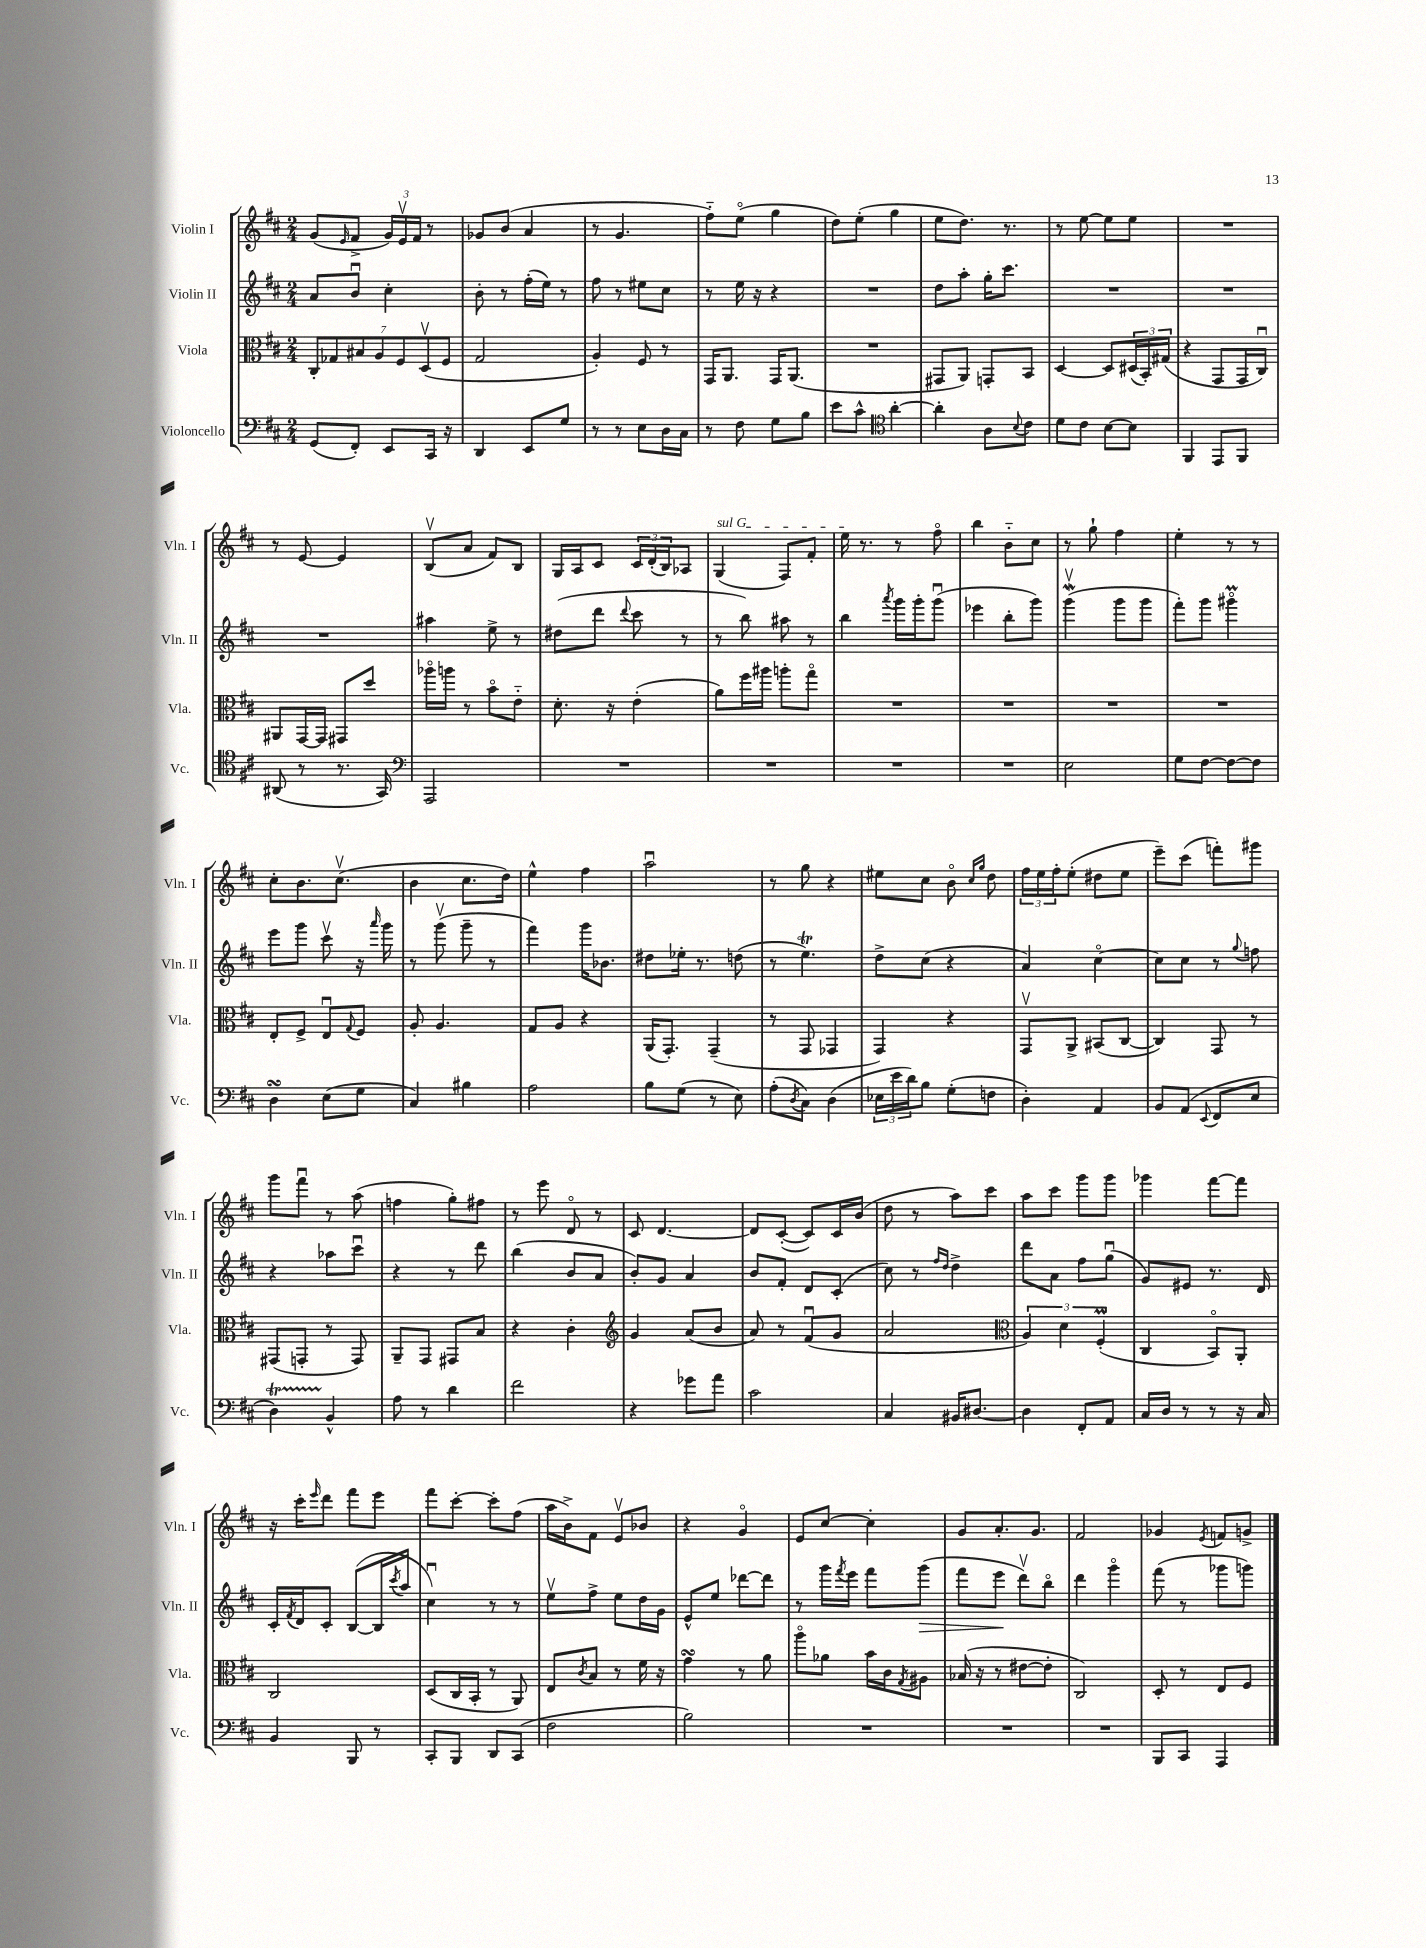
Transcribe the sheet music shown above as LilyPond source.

<<
\new StaffGroup <<
\new Staff = "s0" \with { instrumentName = "Violin I" shortInstrumentName = "Vln. I" } {
    \clef treble \key d \major \numericTimeSignature \time 2/4
    g'8( \grace { e'16 } fis'8-> \tuplet 3/2 { g'16) e'16\upbow fis'16 } r8 |
    ges'8 b'8( a'4 |
    r8 g'4. |
    fis''8-_) e''8\flageolet( g''4 |
    d''8) e''8-.( g''4 |
    e''8 d''8.) r8. |
    r8 e''8~ e''8 e''8 |
    R2 |
    r8 e'8~ e'4 |
    b8\upbow( a'8 fis'8) b8 |
    g16 a16 cis'8 \tuplet 3/2 { cis'16 d'16-.( b16) } aes8 |
    \once \override TextSpanner.bound-details.left.text = \markup { \italic "sul G" } g4\startTextSpan( fis8) fis'8-. |
    e''16\stopTextSpan r8. r8 fis''8\flageolet |
    b''4 b'8-_ cis''8 |
    r8 g''8-! fis''4 |
    e''4-. r8 r8 |
    cis''8-. b'8. cis''8.\upbow( |
    b'4 cis''8. d''16) |
    e''4-^ fis''4 |
    a''2\downbow |
    r8 g''8 r4 |
    eis''8 cis''8 b'8\flageolet \grace { cis''16 g''16 } d''8 |
    \tuplet 3/2 { fis''16 e''16 fis''16-. } e''8-.( dis''8 e''8 |
    e'''8--) cis'''8( f'''8-.) gis'''8 |
    g'''8 fis'''8\downbow r8 a''8( |
    f''4 g''8-.) fis''8 |
    r8 e'''8 d'8\flageolet r8 |
    cis'8 d'4.~ |
    d'8 cis'8~-.( cis'8) cis'16 b'16( |
    d''8 r8 a''8) cis'''8 |
    a''8 cis'''8 g'''8 g'''8 |
    ges'''4 fis'''8~ fis'''8 |
    r16 cis'''16-. \grace { e'''16 } d'''8 fis'''8 e'''8 |
    fis'''8 cis'''8~-. cis'''8-. fis''8( |
    a''16 b'16->) fis'8 e'8\upbow bes'8 |
    r4 g'4\flageolet |
    e'8 cis''8~ cis''4-. |
    g'8 a'8.-. g'8. |
    fis'2 |
    ges'4 \acciaccatura { e'8 } f'8 g'8-> \bar "|." |
}
\new Staff = "s1" \with { instrumentName = "Violin II" shortInstrumentName = "Vln. II" } {
    \clef treble \key d \major \numericTimeSignature \time 2/4
    a'8 b'8\downbow cis''4-. |
    b'8-. r8 fis''16-.( e''16) r8 |
    fis''8 r8 eis''8 cis''8 |
    r8 e''16 r16 r4 |
    R2 |
    d''8 a''8-. g''16-. cis'''8. |
    R2 |
    R2 |
    R2 |
    ais''4 e''8-> r8 |
    dis''8( d'''8 \appoggiatura { d'''8 } cis'''8 r8 |
    r8 b''8) ais''8 r8 |
    b''4 \acciaccatura { a'''8 } g'''16 g'''16-. g'''8\downbow( |
    ees'''4 b''8-. g'''8) |
    g'''4\upbow\mordent( g'''8 g'''8 |
    fis'''8-.) g'''8 gis'''4\flageolet\prall |
    e'''8 g'''8 cis'''8\upbow r16 \grace { a'''16 } g'''16 |
    r8 g'''8\upbow( g'''8-- r8 |
    fis'''4) g'''16 bes'8. |
    dis''8 ees''16-. r8. d''8( |
    r8 e''4.\trill) |
    d''8-> cis''8( r4 |
    a'4) cis''4~\flageolet |
    cis''8 cis''8 r8 \appoggiatura { g''8 } f''8 |
    r4 aes''8 cis'''8\downbow |
    r4 r8 d'''8 |
    b''4( b'8 a'8 |
    b'8-.) g'8 a'4 |
    b'8 fis'8-. d'8 cis'8-.( |
    cis''8) r8 \grace { fis''16 d''16 } d''4-> |
    d'''8 a'8 fis''8 g''8\downbow( |
    g'8) eis'8 r8. d'16 |
    cis'16-. \acciaccatura { fis'8 } d'16 cis'8-. b8~( b16 \acciaccatura { cis'''8 } a''16 |
    cis''4\downbow) r8 r8 |
    e''8\upbow fis''8-> e''8 d''16 g'16 |
    e'8-^ e''8 des'''8~ des'''8 |
    r8 g'''16 \acciaccatura { fis'''8 } e'''16 fis'''8 g'''8\>( |
    fis'''8 e'''8\! d'''8\upbow) b''8\flageolet |
    d'''4 g'''4\flageolet |
    fis'''8( r8 ges'''8 g'''8) \bar "|." |
}
\new Staff = "s2" \with { instrumentName = "Viola" shortInstrumentName = "Vla." } {
    \clef alto \key d \major \numericTimeSignature \time 2/4
    \tuplet 7/4 { cis8-. ges8 bis8 a8 fis8 d8\upbow( fis8 } |
    g2 |
    a4-.) fis8 r8 |
    g,16 a,8. g,16 a,8.( |
    R2 |
    gis,8 a,8) g,8-. b,8 |
    d4~ d8 \tuplet 3/2 { dis16( b,16-.) gis16( } |
    r4 g,8 g,16 cis16\downbow) |
    ais,8 g,16~ g,16 gis,8 d''8 |
    aes''16\flageolet a''16 r8 b'8\flageolet e'8-_ |
    d'8.-. r16 e'4-.( |
    a'8) fis''16 ais''16 a''8-. g''8\flageolet |
    R2 |
    R2 |
    R2 |
    R2 |
    e8-. fis8-> e8\downbow \appoggiatura { g8 } fis8 |
    a8-. a4. |
    g8 a8 r4 |
    a,16( g,8.-.) g,4--( |
    r8 g,8 ges,4 |
    g,4) r4 |
    g,8\upbow a,8-> bis,8( cis8~ |
    cis4) g,8 r8 |
    gis,8( g,8-. r8 g,8) |
    a,8-- g,8 gis,8 b8 |
    r4 cis'4-. |
    \clef treble g'4 a'8( b'8 |
    a'8) r8 fis'8\downbow( g'8 |
    a'2 |
    \clef alto \tuplet 3/2 { a4) d'4 fis4-.\prall( } |
    cis4 b,8\flageolet) a,8-. |
    cis2 |
    d8( cis16 b,16-. r8 a,8) |
    e8 \acciaccatura { cis'8 } b8 r8 fis'16 r16 |
    g'4\turn r8 a'8 |
    a''8\flageolet aes'8 b'16 cis'16 \acciaccatura { g8 } ais8 |
    bes16( r16 r8 eis'8~ eis'8-. |
    cis2) |
    d8-. r8 e8 fis8 \bar "|." |
}
\new Staff = "s3" \with { instrumentName = "Violoncello" shortInstrumentName = "Vc." } {
    \clef bass \key d \major \numericTimeSignature \time 2/4
    g,8( fis,8-.) e,8 cis,16 r16 |
    d,4 e,8 g8 |
    r8 r8 e8 d16 cis16 |
    r8 fis8 g8 b8 |
    e'8 cis'8-^ \clef tenor a'4~-. |
    a'4-. a8 \appoggiatura { b8 } cis'8 |
    d'8 cis'8 b8~ b8 |
    fis,4 e,8 fis,8 |
    ais,8( r8 r8. g,16) |
    \clef bass a,,2 |
    R2 |
    R2 |
    R2 |
    R2 |
    e2 |
    g8 fis8~ fis8~ fis8 |
    d4\turn e8( g8 |
    cis4) bis4 |
    a2 |
    b8 g8( r8 e8) |
    a8-.( \acciaccatura { d8 } cis8) d4( |
    \tuplet 3/2 { ees16 e'16 d'16) } b8 g8-.( f8 |
    d4-.) a,4 |
    b,8 a,8( \appoggiatura { e,8 } fis,8 e8 |
    d4\startTrillSpan) b,4-^\stopTrillSpan |
    a8 r8 d'4 |
    fis'2 |
    r4 ges'8 a'8 |
    cis'2 |
    cis4 bis,16 dis8.~ |
    dis4 fis,8-. a,8 |
    cis16 d16 r8 r8 r16 cis16 |
    b,4 b,,8 r8 |
    cis,8-. b,,8 d,8 cis,8( |
    fis2 |
    b2) |
    R2 |
    R2 |
    R2 |
    b,,8 cis,8 a,,4 \bar "|." |
}
>>
>>
\layout { \context { \Score \remove "Bar_number_engraver" } }
